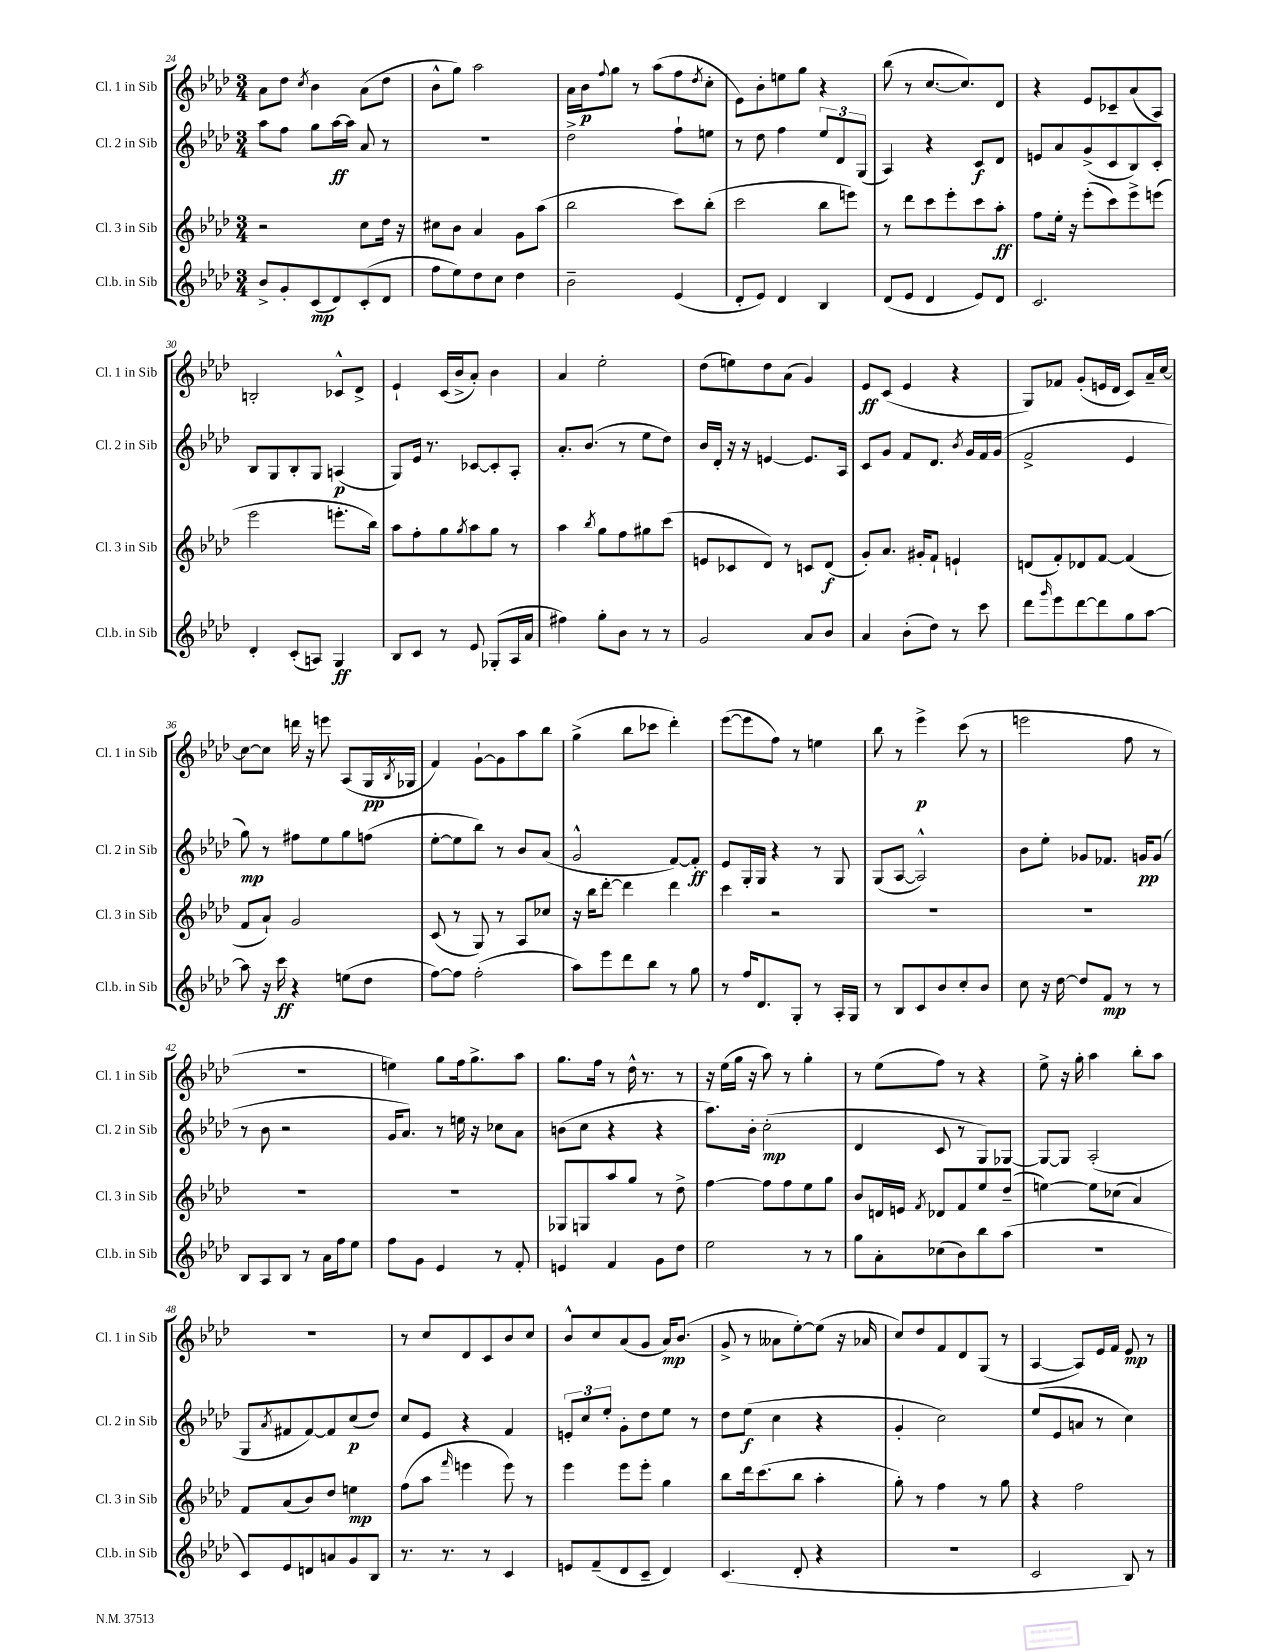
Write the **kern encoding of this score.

**kern	**kern	**kern	**kern
*staff4	*staff3	*staff2	*staff1
*clefG2	*clefG2	*clefG2	*clefG2
*k[b-e-a-d-]	*k[b-e-a-d-]	*k[b-e-a-d-]	*k[b-e-a-d-]
*M3/4	*M3/4	*M3/4	*M3/4
8b-^	2r	8aa-	8a-
8g'	.	8ff	8dd-
.	.	.	8qcc
(8c	.	8gg	4b-
8d-)	.	[16aa-	.
.	.	16aa-]	.
(8c'	8cc	8a-	(8a-
8d-	16dd-	8r	8dd-
.	16r	.	.
=	=	=	=
8ff	8cc#	2.r	8b-^^
8ee-)	8b-	.	8gg)
8dd-	4a-	.	2aa-
8cc	.	.	.
4dd-	8g	.	.
.	(8aa-	.	.
=	=	=	=
2b-~	2bb-	2dd-^	16a-
.	.	.	16b-
.	.	.	8qqff
.	.	.	8gg
.	.	.	8r
.	.	.	(8aa-
(4e-	8ccc)	8ff`	8ff
.	.	.	8qdd-
.	(8bb-'	8ee	8cc'
=	=	=	=
8d-'	2ccc	8r	8e-)
8e-)	.	8dd-	8b-'
4d-	.	4ff	8ee
.	.	.	8gg
4B-	8bb-	12ee-	4r
.	.	12d-	.
.	8eee)	.	.
.	.	(12G	.
=	=	=	=
(8d-	8r	4A-)	(8bb-
8e-	8ddd-	.	8r
4d-	8ccc	4r	[8.cc
.	8eee-'	.	.
.	.	.	8.cc])
8e-)	8ccc	8c	.
8d-	8aa-'	8d-	8d-
=	=	=	=
2.c	8ff	8e	4r
.	16ee-'	8a-	.
.	16r	.	.
.	(8eee-'	(8g^	8e-
.	8ccc)	8c	8c-~
.	8eee-^	8B-)	(8a-
.	(8eee	8c'	8A-)
=	=	=	=
4d-'	2eee-	8B-	2B'
.	.	8G	.
(8c'	.	8B-'	.
8A)	.	8G	.
4G	8.eee'	(4A	8c-^^
.	.	.	8d-^
.	16bb-)	.	.
=	=	=	=
8B-	8aa-	8G)	4e-`
8c	8ff'	16e-	.
.	.	8.r	.
8r	8gg	.	(16c
.	.	.	16b-^
.	8qgg	.	.
8e-	8aa-	[8c-	8a-')
(8G-'	8gg	8c-']	4b-
16A-	8r	8A-'	.
16a-	.	.	.
=	=	=	=
4ff#)	4aa-	8.a-'	4a-
.	.	(8.b-	.
.	8qbb-	.	.
8gg'	8gg	.	2ee-'
8b-	8ff	8r	.
8r	8gg#	8ee-	.
8r	(8ccc	8dd-)	.
=	=	=	=
2g	8e	16b-	(8dd-
.	.	16d-'	.
.	8c-	16r	8ee)
.	.	16r	.
.	8d-)	[4e	8dd-
.	8r	.	(8a-
8a-	8c	8.e]	4g)
8b-	(8d-	.	.
.	.	16A-	.
=	=	=	=
4a-	8g')	8c	8e-
.	8.a-	8g	(8c
(8b-'	.	8f	4e-
.	16g#'	.	.
8dd-)	8f`	8.d-	.
8r	4e`	.	4r
.	.	8qb-	.
.	.	16g	.
8ccc	.	16f	.
.	.	(16g	.
=	=	=	=
8ddd-	(8d	2f^	8G)
16qqggg	.	.	.
8eee-	8f')	.	8f-
[8ddd-	8d-	.	(8g'
8ddd-]	[8f	.	16e
.	.	.	16d-
8gg	(4f]	4e-	8c)
[8aa-	.	.	16a-~
.	.	.	[16cc
=	=	=	=
8aa-]	8f	8gg)	8cc_
16r	8a-`)	8r	8cc]
16ccc	.	.	.
4r	2g	8ff#	16ddd
.	.	.	16r
.	.	8ee-	8eee
(8ee	.	8gg	(8A-
8dd-	.	(8ff	16G
.	.	.	8qB-
.	.	.	16G-
=	=	=	=
[8ff)	(8c	[8ee-'	4f)
8ff]	8r	8ee-]	.
(2ff'	8G)	8bb-)	[8g`
.	8r	8r	8g]
.	8A-	8b-	8aa-
.	8cc-	(8a-	8bb-
=	=	=	=
8aa-)	16r	2g^^	(4gg^
.	16bb-	.	.
8eee-	[8ddd-'	.	.
8ddd-	4ddd-]	.	8bb-
8bb-	.	.	8ccc-
8r	4ddd-	[8f)	4ddd-')
8gg	.	8f']	.
=	=	=	=
8r	4ccc	8e-	([8eee-
16ff	.	16G'	8eee-]
8.d-	.	16G	.
.	2r	4r	8ff)
8G'	.	.	8r
8r	.	8r	4ee
16A-'	.	8G	.
16G	.	.	.
=	=	=	=
8r	2.r	(8G	8bb-
8B-	.	[8A-	8r
8c	.	2A-^^])	4eee-^
8b-	.	.	.
8cc'	.	.	(8ccc
8b-	.	.	8r
=	=	=	=
8cc	2.r	8b-	2eee
16r	.	8ee-'	.
[16dd-	.	.	.
8dd-]	.	8g-	.
8f	.	8.f-	.
8r	.	.	8ff
.	.	16g	.
8r	.	(8g	8r
=	=	=	=
8B-	2.r	8r	2.r
8A-	.	8b-	.
8B-	.	2r	.
8r	.	.	.
16a-	.	.	.
16ff	.	.	.
8ee-	.	.	.
=	=	=	=
8ff	2.r	16g	4ee)
.	.	8.a-)	.
8g	.	.	.
4e-	.	8r	8gg
.	.	16ee	16ff
.	.	16r	8.gg^
8r	.	8cc-	.
8f'	.	8a-	8aa-
=	=	=	=
4e	8G-	(8b	8.gg
.	8G	8cc	.
.	.	.	16ff
4f	8aa-	4r	8r
.	8gg	.	16dd-^^
.	.	.	8.r
8g	8r	4r	.
8dd-	8dd-^	.	8r
=	=	=	=
2ee-	[4ff	8.aa-)	16r
.	.	.	(16ee-
.	.	.	16gg
.	.	16b-'	16r
.	8ff]	(2cc'	8aa-)
.	8ff	.	8r
8r	8ee-	.	4gg'
8r	8gg	.	.
=	=	=	=
8gg	8b-	4d-	8r
8a-'	16d	.	(8ee-
.	16e	.	.
.	8qf	.	.
(8cc-	8d-	8c	8ff)
8b-)	8f	8r	8r
8bb-	8ee-	8G)	4r
(8aa-	(8dd-~	[8G-	.
=	=	=	=
2.r	[4ee)	8G-_	8ee-^
.	.	8G-]	16r
.	.	.	16gg'
.	8ee]	(2A-'	4aa-
.	(8cc-	.	.
.	4a-)	.	8bb-'
.	.	.	8aa-
=	=	=	=
8c)	8f	8G	2.r
.	.	8qa-	.
8e-	(8a-	8f#	.
8d	8b-)	[8f#)	.
8a	8dd-	8f#]	.
8g	4ee	(8cc	.
8B-	.	8dd-)	.
=	=	=	=
8.r	(8ff	8cc	8r
.	8aa-	8e-	8cc
8.r	.	.	.
.	16qqfff	.	.
.	4eee	4r	8d-
8r	.	.	8c
4c	8eee)	4f	8b-
.	8r	.	8cc
=	=	=	=
8e	4eee-	12e'	8b-^^
.	.	12cc	.
(8f~	.	.	8cc
.	.	12ee-'	.
8d-	8eee-	8g'	(8a-
8c~	8eee-'	8dd-	8g
4d-)	4gg	8ee-	16a-)
.	.	.	(8.b-
.	.	8r	.
=	=	=	=
(4.c	8bb-	8dd-	8g^
.	16ddd-	(8ee-	8r
.	(8.ccc	.	.
.	.	4cc	8a--
8d-'	8bb-	.	[8ee-')
4r	4aa-'	4r	(8ee-]
.	.	.	16r
.	.	.	16a-
=	=	=	=
2.r	8gg')	4g'	8cc)
.	8r	.	8dd-
.	4ff	2cc)	8f
.	.	.	8d-
.	8r	.	(8G
.	8gg	.	8r
=	=	=	=
2c	4r	(8ee-	[4A-
.	.	8e-	.
.	2ff	8a	8A-])
.	.	8r	16e-
.	.	.	16f
8B-)	.	4cc)	8e-
8r	.	.	8r
==	==	==	==
*-	*-	*-	*-
